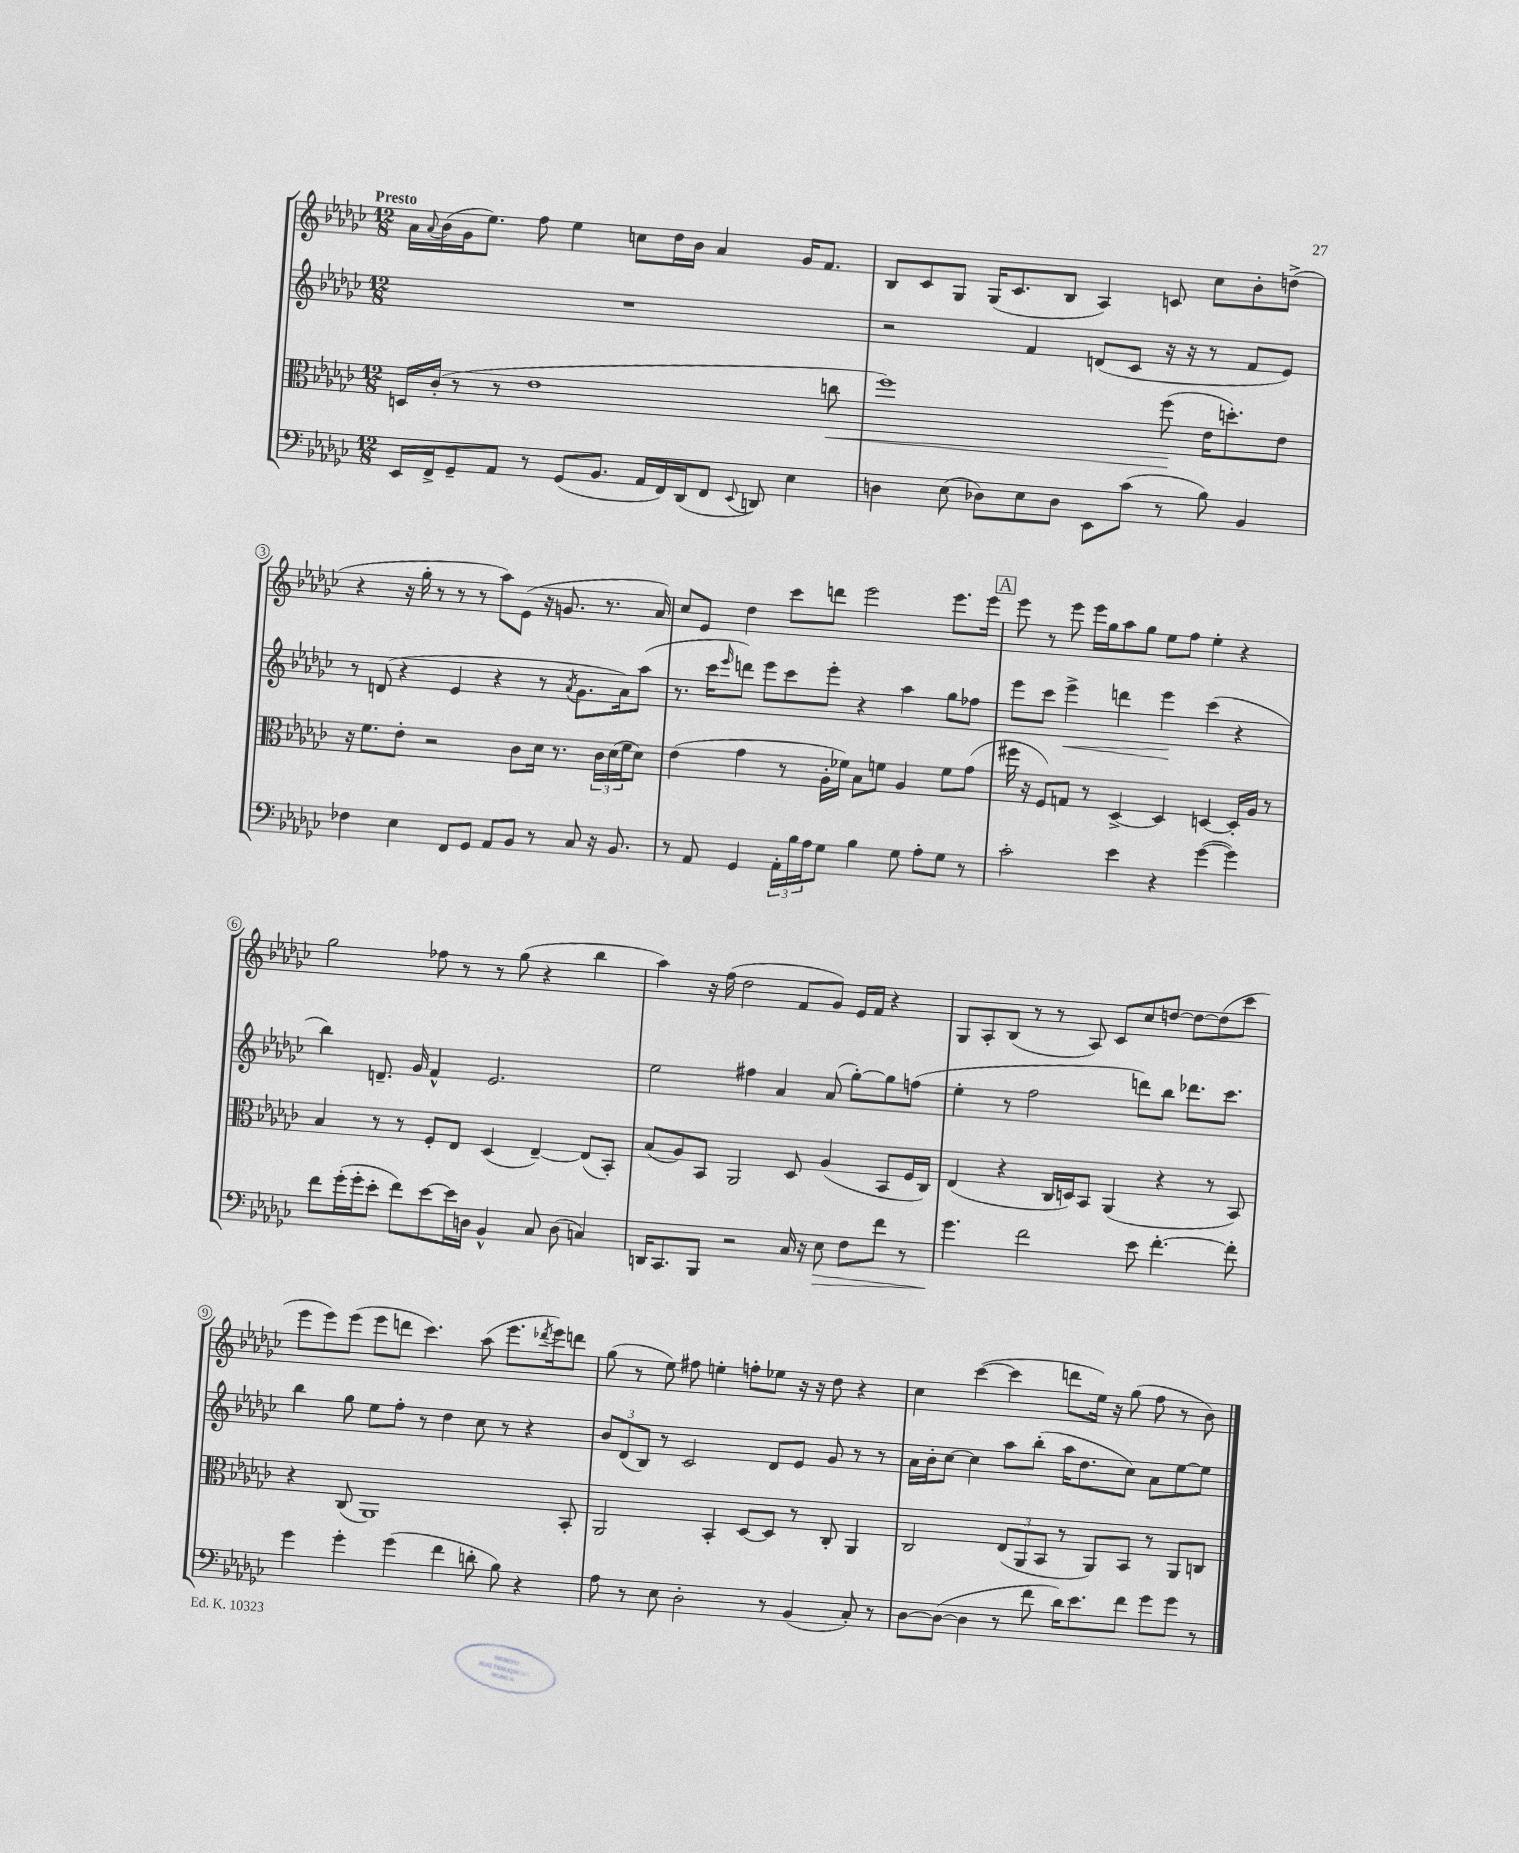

**kern	**kern	**kern	**kern
*staff4	*staff3	*staff2	*staff1
*clefF4	*clefC3	*clefG2	*clefG2
*k[b-e-a-d-g-c-]	*k[b-e-a-d-g-c-]	*k[b-e-a-d-g-c-]	*k[b-e-a-d-g-c-]
*M12/8	*M12/8	*M12/8	*M12/8
16EE-	16D	1.r	16a-
.	.	.	8qqa-
16FF^	(16c-'	.	(16b-
8GG-~	8r	.	16g-
.	.	.	8.ee-)
8AA-	8r	.	.
8r	1e-	.	8ff
(8GG-	.	.	4ee-
8.BB-	.	.	.
.	.	.	8cc
16AA-	.	.	.
16FF)	.	.	16dd-
(16DD-	.	.	16b-
8FF	.	.	4a-
8qqEE-	.	.	.
8DD)	.	.	.
4E-	.	.	16g-
.	.	.	8.f
.	8cc	.	.
=	=	=	=
4D	1ff)	2r	8B-
.	.	.	8c-
(8E-	.	.	8G-
8D-)	.	.	(16G-
.	.	.	8.c-
8E-	.	4f	.
8D-	.	.	8B-
8EE-	.	(8d	4A-)
(8c-	.	8c-	.
8r	(8ff	16r	8c
.	.	16r	.
8B-)	16e-	8r	8cc-
.	8.dd')	.	.
4BB-	.	8f	8b-'
.	8e-	8e-)	(8dd^
=	=	=	=
4F-	16r	8r	4r
.	8.f	.	.
.	.	(8d	.
4E-	8e-'	4r	16r
.	.	.	16gg-'
.	2r	.	8r
8FF	.	4e-	8r
8GG-	.	.	8r
8AA-	.	4r	8aa-)
8BB-	8c-	.	(8e-
8r	16d-	8r	16r
.	8.r	.	8.g
.	.	8qa-	.
8C-	.	8.g-	.
16r	24c-	.	8.r
.	(24d-	.	.
8.BB-	.	16a-)	.
.	24f	.	.
.	8d-)	(8aa-	.
.	.	.	16a-)
=	=	=	=
8r	(4e-	8.r	8cc-
8AA-	.	.	8e-
.	.	16ccc-	.
.	.	16qqeee-	.
4GG-	4g-	8ddd)	4dd-
.	.	8eee-	.
24AA-'	8r	8ccc-	8ccc-
24B-	.	.	.
24A-	.	.	.
8G-	16A-'	8eee-'	8ddd
.	16f-)	.	.
4B-	8B-	4r	2eee-
.	8f	.	.
8G-	4A-	4aa-	.
8A-'	.	.	.
8G-	8f	8gg-	8.eee-
8r	(8g-	8ff-	.
.	.	.	16eee-
=	=	=	=
2c-'	16ff#	8eee-	8eee-
.	16r	.	.
.	8F)	8ccc-	8r
.	8G	4eee-^	8eee-
.	8r	.	16eee-
.	.	.	16gg-
4e-	[4D-^	4ddd	8aa-
.	.	.	8gg-
4r	4D-]	4eee-	8ee-
.	.	.	8ff
([4g-	[4D	(4ccc-	4ee-'
4g-])	16D']	4r	4r
.	16A-	.	.
.	8r	.	.
=	=	=	=
8f	4B-	4bb-)	2gg-
(16g-'	.	.	.
16g-'	.	.	.
8e-'	8r	8.d~	.
8f)	8r	.	.
.	.	16g-	.
[8e-	8F'	4f^^	8ff-
16e-]	8E-	.	8r
16D	.	.	.
4BB-^^	(4D-	2.e-	8r
.	.	.	(8gg-
8C-	[4E-~)	.	4r
(8D	.	.	.
4C)	(8E-]	.	4bb-
.	8BB-')	.	.
=	=	=	=
16DD	(8B-	2ee-	4aa-)
8.CC-	.	.	.
.	8A-)	.	.
8BBB-	8BB-	.	16r
.	.	.	(16ff
2r	2AA-	.	2dd-
.	.	4ff#	.
.	.	4a-	.
16C-	8D-	.	8f
16r	.	.	.
8E-	(4A-	(8a-	8g-)
8F	.	[8gg-')	16e-
.	.	.	16f
8f	8BB-	8gg-]	4r
8r	16F	(8ff	.
.	16C-)	.	.
=	=	=	=
4.g-	(4E-	4ee-'	8G-
.	.	.	8A-'
.	4r	8r	(8B-
2f	.	2ff	8r
.	16C-	.	8r
.	16D)	.	.
.	8BB-	.	8A-)
.	(4AA-	.	8c-
8e-	.	8ddd)	8cc-
[4.f'	4r	8bb-	[8dd
.	.	8.ddd-	8dd_
.	8r	.	(8dd]
.	.	8.ccc-	.
8f']	8BB-)	.	8ccc-
=	=	=	=
4g-	4r	4bb-	8eee-
.	.	.	8eee-)
4g-'	(8C-	8gg-	(8eee-
.	1AA-)	8ee-	8eee-
(4g-	.	8ff'	8ddd
.	.	8r	4.ccc-)
4f	.	4dd-	.
8d'	.	8cc-	(8aa-
8B-)	.	8r	8.eee-
4r	.	4r	.
.	.	.	8qddd-
.	.	.	16eee-)
.	8BB-'	.	8ddd
=	=	=	=
8A-	2AA-	12b-	(8gg-
.	.	(12d-	.
8r	.	.	8r
.	.	12B-)	.
8E-	.	8r	8ee-)
2D-'	.	2c-	8ff#
.	4BB-'	.	4ee'
.	[8D-	.	8ff'
8r	8D-]	8d-	8ee-
(4BB-	8r	8e-	16r
.	.	.	16r
.	8C-'	8g-	8dd-
8C-')	4AA-	8r	4r
8r	.	8r	.
=	=	=	=
[8D-	2C-	16a-	4cc-
.	.	16b-'	.
(8D-_	.	[8cc-	.
4D-]	.	4cc-]	([4ccc-
8r	(12E-	8aa-	4ccc-]
.	12AA-	.	.
8f	.	(8bb-'	.
.	12BB-	.	.
16d-)	8r	16aa-	8ddd
8.e-	.	8.dd-	.
.	8AA-)	.	16ee-)
.	.	.	16r
8f	8BB-	8cc-)	(8gg-
8g-	8r	8a-	8ff
8g-	8AA-	[8ee-	8r
8r	8C	8ee-]	8b-)
==	==	==	==
*-	*-	*-	*-
